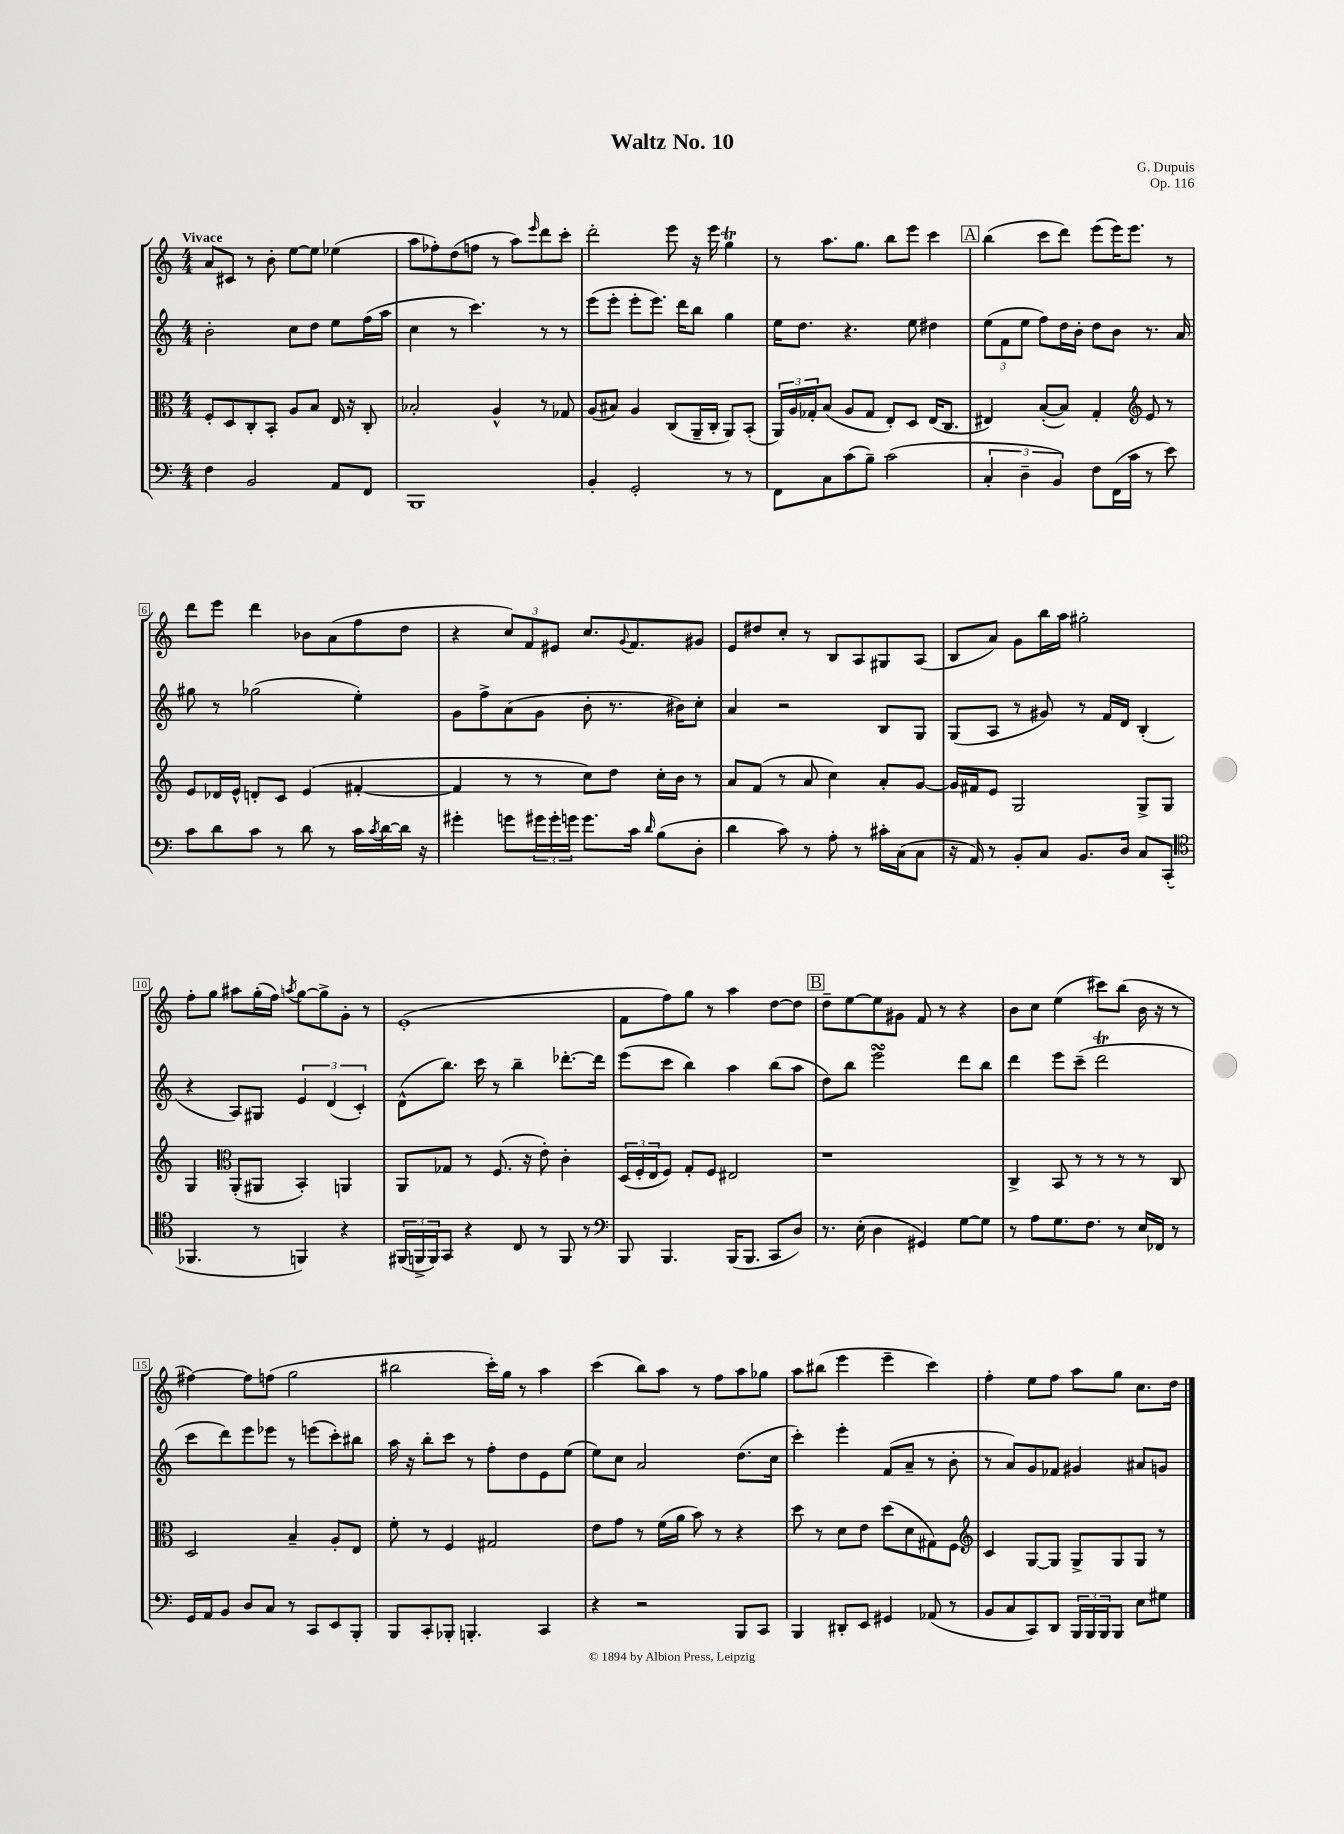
\header { title = "Waltz No. 10" composer = "G. Dupuis" opus = "Op. 116" }
<<
\new StaffGroup <<
\new Staff = "s0" {
    \clef treble \key c \major \numericTimeSignature \time 4/4 \tempo "Vivace"
    a'8 cis'8 r8 b'8-. e''8~ e''8 ees''4( |
    a''8 fes''8-.) d''8( f''8 r8 a''8) \grace { e'''16 } d'''8 c'''8-. |
    d'''2-. e'''8 r16 e'''16 g''4\trill |
    r8 a''8. g''8. b''8 e'''8 c'''4 |
    \mark \markup { \box "A" } b''4( c'''8 d'''8) e'''8( e'''16) e'''8. r8 |
    d'''8 e'''8 d'''4 bes'8 a'8( f''8 d''8 |
    r4 \tuplet 3/2 { c''8) f'8 eis'8 } c''8. \appoggiatura { g'8 } f'8. gis'8 |
    e'8 dis''8 c''8-. r8 b8 a8 gis8 a8( |
    b8 a'8) g'8 b''16 a''16 gis''2-. |
    f''8-. g''8 ais''8 g''16-.( f''16) \acciaccatura { a''8 } g''8~ g''8-> g'8-. r8 |
    e'1-.( |
    f'8 f''8) g''8 r8 a''4 d''8~ d''8 |
    \mark \markup { \box "B" } d''8-- e''8~ e''8 gis'8 f'8 r8 r4 |
    b'8 c''8 e''4( cis'''8) b''8( b'16 r16 r8 |
    fis''4~) fis''8 f''8( g''2 |
    bis''2 c'''16-.) g''16 r8 a''4 |
    c'''4( b''8) a''8 r8 f''8 a''8 ges''8 |
    a''8 bis''8( e'''4 e'''4-- c'''4) |
    f''4-. e''8 f''8 a''8 g''8 c''8. d''16 \bar "|." |
}
\new Staff = "s1" {
    \clef treble \key c \major \numericTimeSignature \time 4/4
    b'2-. c''8 d''8 e''8 f''16( a''16 |
    c''4 r8 c'''4.) r8 r8 |
    e'''8( e'''8-. e'''8-. e'''8.) d'''16 b''8 g''4 |
    e''16 d''8. r4. e''8 dis''4 |
    \mark \markup { \box "A" } \tuplet 3/2 { e''8( f'8 e''8 } f''8) d''16 b'16-. d''8 b'8 r8. a'16 |
    gis''8 r8 ges''2( e''4-.) |
    g'8 f''8-> a'8( g'8 b'8-. r8. bis'16) c''8-. |
    a'4 r2 b8 g8 |
    g8( a8 r8 gis'8) r8 f'16 d'16 b4-.( |
    r4 a8) gis8 \tuplet 3/2 { e'4 d'4( c'4-.) } |
    d'8-^( b''8.) c'''16 r8 b''4-- des'''8.~-. des'''16 |
    e'''8( c'''8 b''4) a''4 b''8( a''8 |
    \mark \markup { \box "B" } d''8) b''8 e'''2\turn d'''8 b''8 |
    d'''4 e'''8 c'''8--( d'''2\trill |
    c'''8 d'''8) e'''8 ees'''8 r8 e'''8( c'''8-.) bis''8 |
    a''16 r16 b''8-. c'''8 r8 f''8-. d''8 e'8 e''8( |
    e''8) c''8 a'2 d''8.( c''16 |
    c'''4-.) e'''4-. f'8( a'8-- r8 b'8-. |
    r8 a'8) g'8 fes'8 gis'4 ais'8 g'8 \bar "|." |
}
\new Staff = "s2" {
    \clef alto \key c \major \numericTimeSignature \time 4/4
    f8-. d8 c8-. b,8-. a8 b8 e16 r16 c8-. |
    bes2-. a4-^ r8 ges8 |
    a8( bis8) a4 c8( a,16-- c16-. a,8) b,8-.( |
    \tuplet 3/2 { a,16) a16 ges16-. } b8( a8 ges8 e8-.) d8 e16( c8. |
    \mark \markup { \box "A" } eis4) b8~-.( b8) g4-. \clef treble e'8 r8 |
    e'8 des'16 e'16-^ d'8-. c'8 e'4( fis'4~-. |
    fis'4 r8 r8 c''8) d''8 c''16-. b'16 r8 |
    a'8 f'8( r8 a'8 c''4) a'8-. g'8~ |
    g'16 fis'16 e'8 g2 g8-> g8 |
    g4 \clef alto a,8-.( ais,8 b,4-.) a,4 |
    a,8 ges8 r8 f8.( r16 e'8-.) c'4-. |
    \tuplet 3/2 { d16( f16-. e16 } f8) g8-. f8 eis2 |
    \mark \markup { \box "B" } r1 |
    c4-> b,8 r8 r8 r8 r8 c8 |
    d2 b4-- a8-. e8 |
    f'8-. r8 f4 gis2 |
    e'8 g'8 r8 f'16( a'16 b'8) r8 r4 |
    d''8 r8 d'8 e'8 d''8( d'8 gis8) f8 |
    \clef treble c'4 g8~ g8 g8-> g8 g8 r8 \bar "|." |
}
\new Staff = "s3" {
    \clef bass \key c \major \numericTimeSignature \time 4/4
    f4 b,2 a,8 f,8 |
    b,,1 |
    b,4-. g,2-. r8 r8 |
    f,8 c8 c'8( b8--) c'2( |
    \mark \markup { \box "A" } \tuplet 3/2 { c4-. d4-- b,4) } f8 f,16( c'16 r8 e'8) |
    c'8 d'8 c'8 r8 d'8 r8 c'16 \acciaccatura { c'8 } d'16~ d'16 r16 |
    gis'4-. g'8 \tuplet 3/2 { gis'16 gis'16-. g'16 } g'8. c'16 \grace { d'16 } b8( d8-. |
    d'4 c'8) r8 a8-. r8 cis'16-. c16( c8 |
    r16 a,16) r8 b,8-. c8 b,8. d16 c8 c,8-.( |
    \clef tenor fes,4. r8 f,4) r4 |
    \tuplet 3/2 { fis,16( f,16-> f,16) } g,8 r4 c8 r8 f,8 r8 |
    \clef bass b,,8 b,,4. b,,16( b,,8. c,8 d8) |
    \mark \markup { \box "B" } r8. e16-.( d4 gis,4) g8~ g8 |
    r8 a8 g8. f8. r8 e16 fes,16 r8 |
    g,16 a,16 b,8 d8 c8 r8 c,8 e,8 b,,8-. |
    b,,8 c,8-. bes,,8-. b,,4.-. c,4 |
    r4 r2 b,,8 c,8 |
    b,,4 dis,8-. e,8 gis,4 aes,8( r8 |
    b,8 c8 c,8) d,8 \tuplet 3/2 { b,,16 b,,16 b,,16 } b,,8 e8 gis8 \bar "|." |
}
>>
>>
\layout { \context { \Score \override BarNumber.stencil = #(make-stencil-boxer 0.1 0.3 ly:text-interface::print) } }
